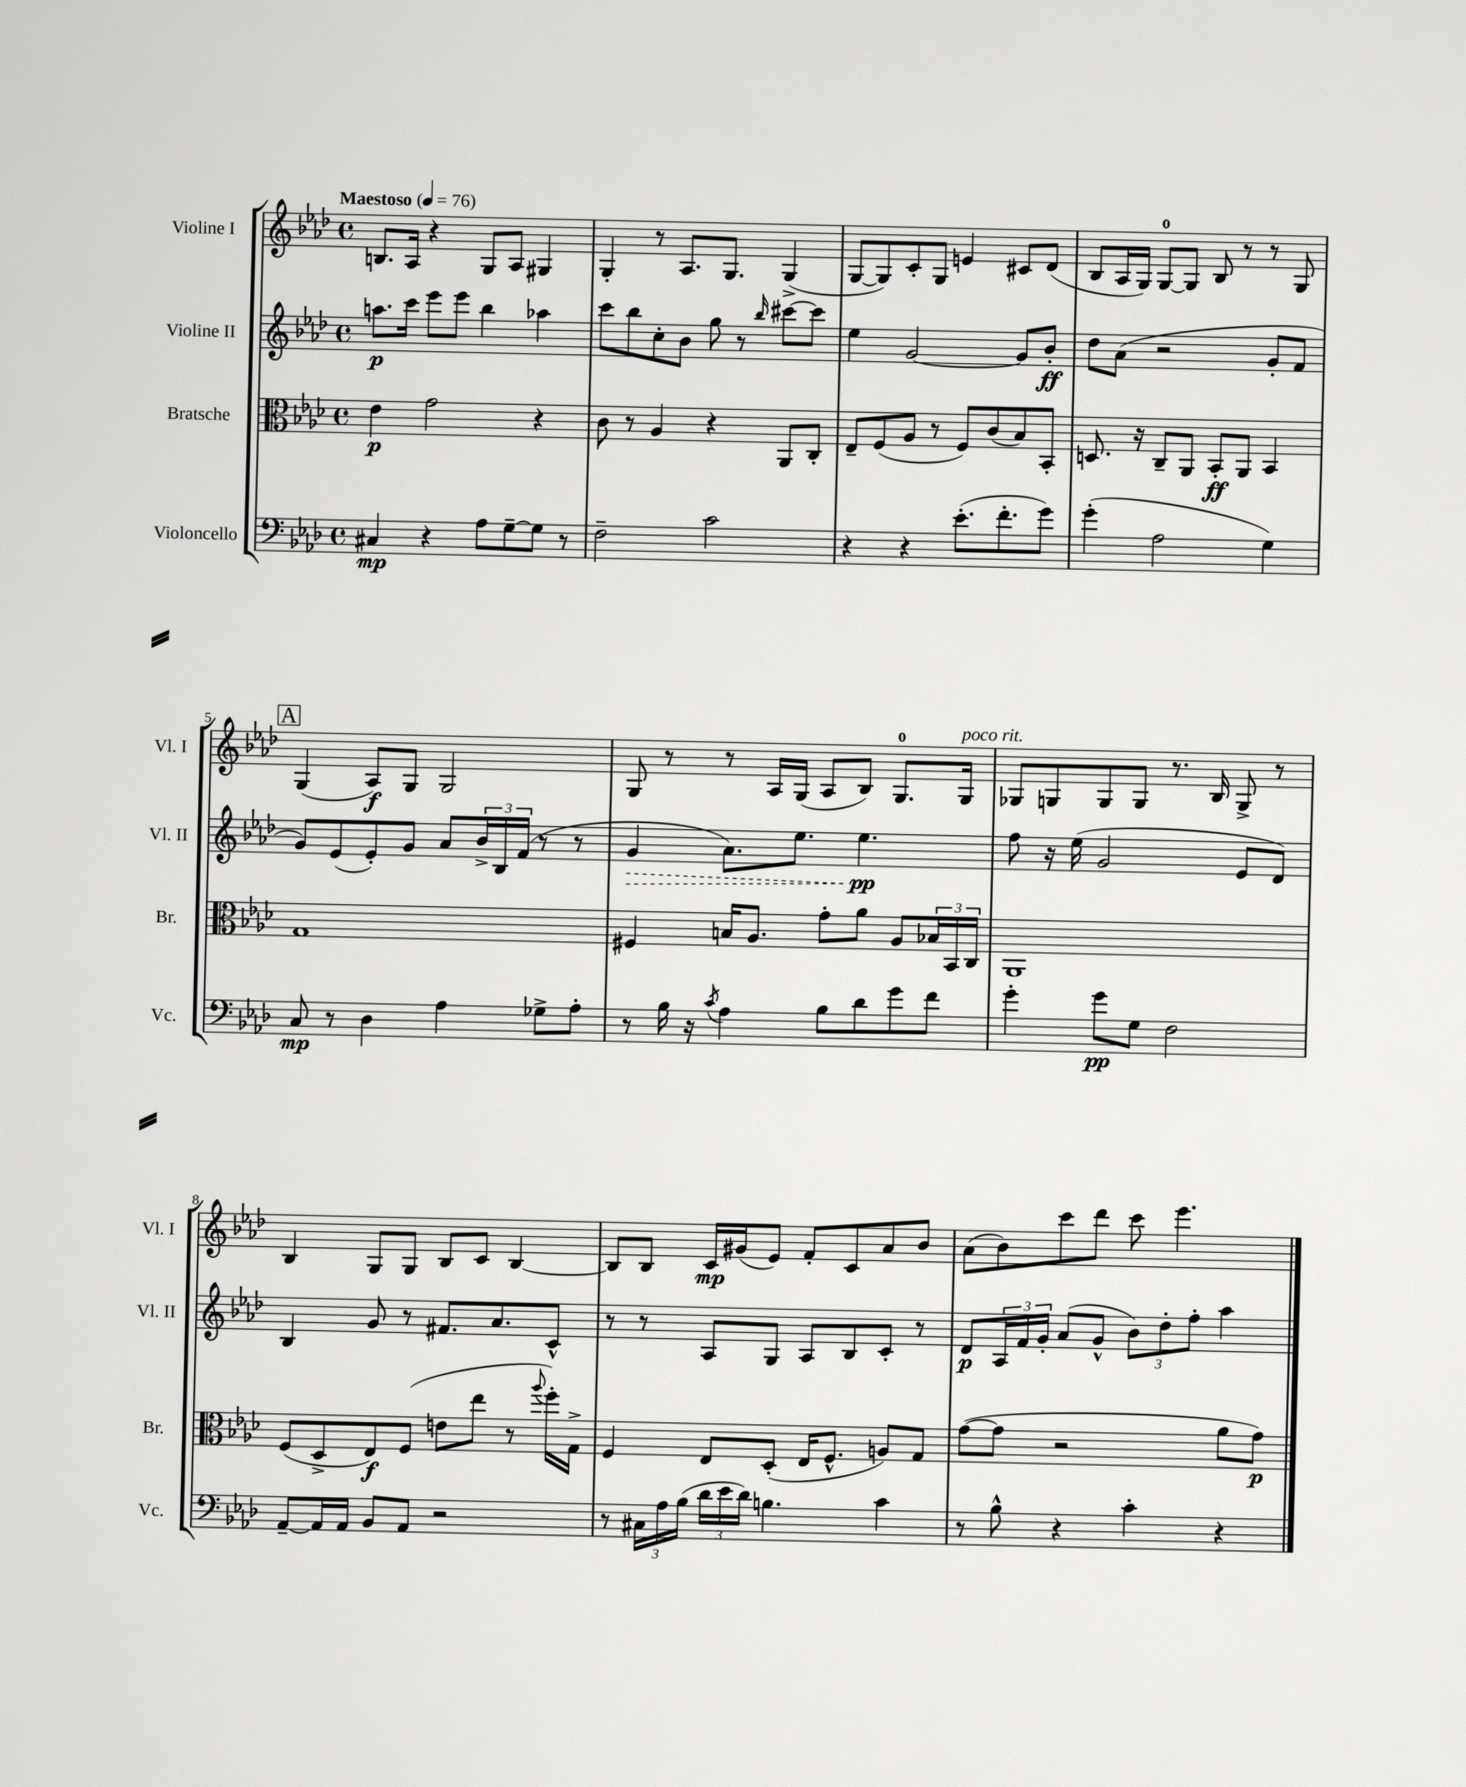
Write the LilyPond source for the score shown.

<<
\new StaffGroup <<
\new Staff = "s0" \with { instrumentName = "Violine I" shortInstrumentName = "Vl. I" } {
    \clef treble \key aes \major \defaultTimeSignature \time 4/4 \tempo "Maestoso" 4 = 76
    b8. aes16 r4 g8 aes8 gis4 |
    g4-. r8 aes8. g8. g4->( |
    g8~ g8) c'8-. g8 e'4 cis'8 des'8( |
    bes8 aes16 g16) g8-0~ g8 bes8 r8 r8 g8 |
    \mark \markup { \box "A" } g4( aes8\f) g8 g2 |
    g8 r8 r8 aes16 g16( aes8 bes8) g8.-0 g16^\markup { \italic "poco rit." } |
    ges8 g8 g8 g8 r8. bes16 g8-> r8 |
    bes4 g8 g8 bes8 c'8 bes4~ |
    bes8 bes8 c'16\mp gis'16( ees'8) f'8-. c'8 aes'8 bes'8 |
    aes'8( bes'8) c'''8 des'''8 c'''8 ees'''4. \bar "|." |
}
\new Staff = "s1" \with { instrumentName = "Violine II" shortInstrumentName = "Vl. II" } {
    \clef treble \key aes \major \defaultTimeSignature \time 4/4
    a''8.\p c'''16 ees'''8 ees'''8 bes''4 aes''4 |
    c'''8 bes''8 c''8-. bes'8 g''8 r8 \grace { bes''16 } cis'''8~ cis'''8 |
    ees''4 g'2~ g'8 bes'8-.\ff |
    des''8 aes'8( r2 g'8-. f'8 |
    \mark \markup { \box "A" } g'8) ees'8( ees'8-.) g'8 aes'8 \tuplet 3/2 { bes'16-> bes16 f'16( } r8 r8 |
    \once \override Hairpin.style = #'dashed-line g'4\> aes'8.) ees''8. ees''4.\pp\! |
    f''8 r16 ees''16( g'2 ees'8 des'8) |
    bes4 g'8 r8 fis'8. aes'8. c'8-^ |
    r8 r8 aes8 g8 aes8 bes8 c'8-. r8 |
    des'8\p \tuplet 3/2 { aes16 f'16 g'16-. } aes'8( g'8-^ \tuplet 3/2 { bes'8) des''8-. f''8-. } aes''4 \bar "|." |
}
\new Staff = "s2" \with { instrumentName = "Bratsche" shortInstrumentName = "Br." } {
    \clef alto \key aes \major \defaultTimeSignature \time 4/4
    ees'4\p g'2 r4 |
    c'8 r8 aes4 r4 aes,8 c8-. |
    ees8-- f8( aes8 r8 f8) c'8( bes8) bes,8-. |
    d8. r16 c8-- aes,8 bes,8-.\ff aes,8 bes,4 |
    \mark \markup { \box "A" } g1 |
    fis4 b16 aes8. g'8-. aes'8 aes8 \tuplet 3/2 { bes16 bes,16 c16 } |
    aes,1 |
    f8( des8-> ees8\f) f8( e'8 ees''8 r8 \appoggiatura { aes''8 } f''16-.) g16-> |
    f4 ees8 des8-.( ees16 f8.-^ a8) g8 |
    g'8~( g'8 r2 aes'8 g'8\p) \bar "|." |
}
\new Staff = "s3" \with { instrumentName = "Violoncello" shortInstrumentName = "Vc." } {
    \clef bass \key aes \major \defaultTimeSignature \time 4/4
    cis4\mp r4 aes8 g8~-- g8 r8 |
    f2-- c'2 |
    r4 r4 ees'8.-.( f'8.-. g'8) |
    g'4-.( aes2 g4) |
    \mark \markup { \box "A" } c8\mp r8 des4 aes4 ges8-> aes8-. |
    r8 bes16 r16 \acciaccatura { c'8 } aes4 bes8 des'8 g'8 f'8 |
    g'4-. g'8\pp g8 f2 |
    aes,8~-- aes,16 aes,16 bes,8 aes,8 r2 |
    r8 \tuplet 3/2 { cis16 aes16 bes16( } \tuplet 3/2 { des'16 ees'16 des'16) } b4. c'4 |
    r8 bes8-^ r4 c'4-. r4 \bar "|." |
}
>>
>>
